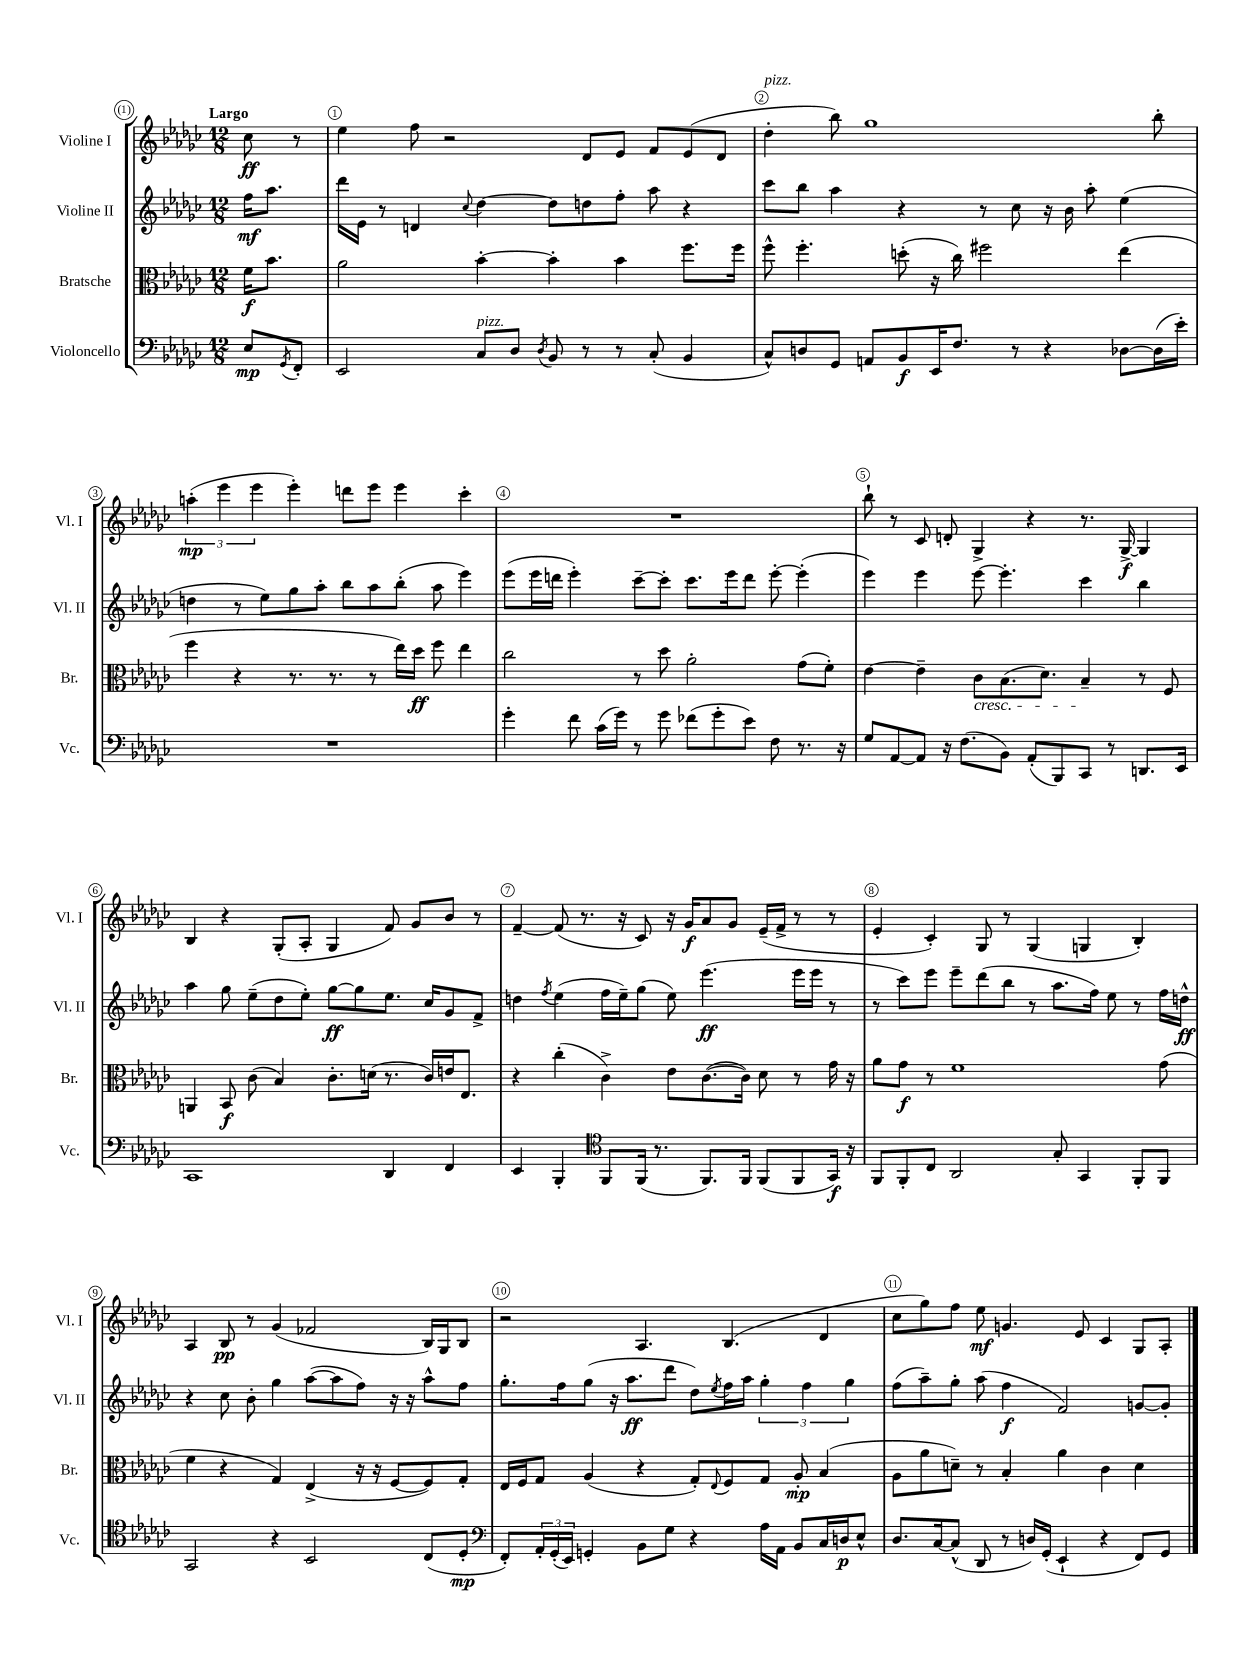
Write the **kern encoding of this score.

**kern	**dynam	**kern	**dynam	**kern	**dynam	**kern	**dynam
*part4	*part4	*part3	*part3	*part2	*part2	*part1	*part1
*staff4	*staff4	*staff3	*staff3	*staff2	*staff2	*staff1	*staff1
*I"Violoncello	*	*I"Bratsche	*	*I"Violine II	*	*I"Violine I	*
*I'Vc.	*	*I'Br.	*	*I'Vl. II	*	*I'Vl. I	*
*clefF4	*	*clefC3	*	*clefG2	*	*clefG2	*
*k[b-e-a-d-g-c-]	*	*k[b-e-a-d-g-c-]	*	*k[b-e-a-d-g-c-]	*	*k[b-e-a-d-g-c-]	*
*M12/8	*	*M12/8	*	*M12/8	*	*M12/8	*
=	=	=	=	=	=	=	=
!	!	!	!	!	!	!LO:TX:a:B:t=Largo	!
8E-/L	mp	16f\KL	f	16ff\KL	mf	8cc-\	ff
.	.	8.b-\J	.	8.aa-\J	.	.	.
8qGG-/	.	.	.	.	.	.	.
8FF'/J	.	.	.	.	.	8r	.
=1	=1	=1	=1	=1	=1	=1	=1
2EE-/	.	2a-\	.	16ddd-\LL	.	4ee-\	.
.	.	.	.	16e-\JJ	.	.	.
.	.	.	.	8r	.	.	.
.	.	.	.	4dn/	.	8ff\	.
.	.	.	.	.	.	2r	.
.	.	.	.	8qqcc-/	.	.	.
!LO:TX:a:i:t=pizz.	!	!	!	!	!	!	!
8C-/L	.	[4b-'\	.	[4dd-\	.	.	.
8D-/J	.	.	.	.	.	.	.
8qD-/	.	.	.	.	.	.	.
8BB-/	.	4b-'\]	.	8dd-\L]	.	.	.
8r	.	.	.	8ddn\	.	8d-/L	.
8r	.	4b-\	.	8ff'\J	.	8e-/J	.
(8C-'/	.	.	.	8aa-\	.	8f/L	.
4BB-/	.	8.ff\L	.	4r	.	(8e-/	.
.	.	.	.	.	.	8d-/J	.
.	.	16ff\Jk	.	.	.	.	.
=2	=2	=2	=2	=2	=2	=2	=2
!	!	!	!	!	!	!LO:TX:a:i:t=pizz.	!
8C-^^/L)	.	8ff^^\	.	8ccc-\L	.	4dd-'\	.
8Dn/	.	4.ff'\	.	8bb-\J	.	.	.
8GG-/J	.	.	.	4aa-\	.	8bb-\)	.
8AAn/L	.	.	.	.	.	1gg-	.
8BB-/	f	(8ddn'\	.	4r	.	.	.
16EE-/K	.	16r	.	.	.	.	.
8.F/J	.	16cc-\)	.	.	.	.	.
.	.	2ff#X\	.	8r	.	.	.
8r	.	.	.	8cc-\	.	.	.
4r	.	.	.	16r	.	.	.
.	.	.	.	16b-\	.	.	.
.	.	.	.	8aa-'\	.	.	.
[8D-X\L	.	(4ee-\	.	(4ee-\	.	.	.
(16D-\L]	.	.	.	.	.	8bb-'\	.
16e-'\JJ)	.	.	.	.	.	.	.
!!LO:LB:g=z
=3	=3	=3	=3	=3	=3	=3	=3
1.r	.	4ff\	.	4ddn\	.	(6aan'\	mp
.	.	.	.	.	.	6eee-\	.
.	.	4r	.	8r	.	.	.
.	.	.	.	.	.	6eee-\	.
.	.	.	.	8ee-\L)	.	.	.
.	.	8.r	.	8gg-\	.	4eee-'\)	.
.	.	.	.	8aa-'\J	.	.	.
.	.	8.r	.	.	.	.	.
.	.	.	.	8bb-\L	.	8dddn\L	.
.	.	8r	.	8aa-\	.	8eee-\J	.
.	.	16ee-\LL)	.	(8bb-'\J	.	4eee-\	.
.	.	16dd-\JJ	ff	.	.	.	.
.	.	8ff\	.	8aa-\	.	.	.
.	.	4ee-\	.	4eee-\)	.	4ccc-'\	.
=4	=4	=4	=4	=4	=4	=4	=4
4g-'\	.	2cc-\	.	(8eee-\L	.	1.r	.
.	.	.	.	16eee-\L	.	.	.
.	.	.	.	16dddn\JJ	.	.	.
8f\	.	.	.	4eee-'\)	.	.	.
(16c-\LL	.	.	.	.	.	.	.
16g-\JJ)	.	.	.	.	.	.	.
8r	.	8r	.	[8ccc-~\L	.	.	.
8g-\	.	8dd-\	.	8ccc-'\J]	.	.	.
(8f-X\L	.	2a-'\	.	8.ccc-\L	.	.	.
8g-'\	.	.	.	.	.	.	.
.	.	.	.	16eee-\k	.	.	.
8e-\J)	.	.	.	8ddd\J	.	.	.
8F\	.	.	.	[8eee-'\	.	.	.
8.r	.	(8g-\L	.	(4eee-'\]	.	.	.
.	.	8f'\J)	.	.	.	.	.
16r	.	.	.	.	.	.	.
=5	=5	=5	=5	=5	=5	=5	=5
8G-/L	.	[4e-\	.	4eee-\)	.	8bb-`\	.
[8AA-/	.	.	.	.	.	8r	.
8AA-/J]	.	4e-~\]	.	4eee-\	.	8c-/	.
16r	.	.	.	.	.	8dn'/	.
(8.F\L	.	.	.	.	.	.	.
!	!	!LO:TX:b:i:t=cresc.	!	!	!	!	!
.	.	8c-\L	.	[8eee-\	.	4G-^/	.
8BB-\J)	.	(8.B-\	.	4.eee-'\]	.	.	.
(8AA-'/L	.	.	.	.	.	4r	.
.	.	8.d-\J)	.	.	.	.	.
8BBB-/)	.	.	.	.	.	.	.
8CC-/J	.	4B-~/	.	4ccc-\	.	8.r	.
8r	.	.	.	.	.	.	.
.	.	.	.	.	.	[16G-^/	f
8.DDn/L	.	8r	.	4bb-\	.	4G-/]	.
.	.	8F/	.	.	.	.	.
16EE-/Jk	.	.	.	.	.	.	.
!!LO:LB:g=z
=6	=6	=6	=6	=6	=6	=6	=6
1CC-	.	4AAn/	.	4aa-\	.	4B-/	.
.	.	8BB-/	f	8gg-\	.	4r	.
.	.	(8c-\	.	(8ee-~\L	.	.	.
.	.	4B-/)	.	8dd-\	.	(8G-'/L	.
.	.	.	.	8ee-'\J)	.	8A-'/J	.
.	.	8.c-'\L	.	[8gg-\L	ff	4G-/	.
.	.	.	.	8gg-\]	.	.	.
.	.	(16dn\Jk	.	.	.	.	.
4DD-/	.	8.r	.	8.ee-\J	.	8f/)	.
.	.	.	.	.	.	8g-/L	.
.	.	16c-/LL)	.	16cc-/KL	.	.	.
4FF/	.	16en/J	.	8g-/	.	8b-/J	.
.	.	8.E-/J	.	.	.	.	.
.	.	.	.	8f^/J	.	8r	.
=7	=7	=7	=7	=7	=7	=7	=7
4EE-/	.	4r	.	4ddn\	.	[4f~/	.
.	.	.	.	8qff/	.	.	.
4BBB-'/	.	(4cc-'\	.	(4ee-\	.	(8f/]	.
.	.	.	.	.	.	8.r	.
*clefC4	*	*	*	*	*	*	*
8FF/L	.	4c-^\)	.	16ff\LL	.	.	.
.	.	.	.	16ee-~\J)	.	16r	.
(16FF/Jk	.	.	.	(8gg-\J	.	8c-/)	.
8.r	.	.	.	.	.	.	.
.	.	8e-\L	.	8ee-\)	.	16r	.
.	.	.	.	.	.	16g-/KL	f
8.FF/L)	.	([8.c-\	.	(4.eee-\	ff	8a-/	.
.	.	.	.	.	.	8g-/J	.
16FF/Jk	.	16c-\Jk])	.	.	.	.	.
(8FF/L	.	8d-\	.	.	.	(16e-~/LL	.
.	.	.	.	.	.	16f^/JJ	.
8FF/	.	8r	.	16eee-\LL	.	8r	.
.	.	.	.	16eee-\JJ	.	.	.
16GG-/Jk)	f	16g-\	.	8r	.	8r	.
16r	.	16r	.	.	.	.	.
=8	=8	=8	=8	=8	=8	=8	=8
8FF/L	.	8a-\L	.	8r	.	4e-'/	.
8FF'/	.	8g-\J	f	8ccc-\L)	.	.	.
8C-/J	.	8r	.	8eee-\J	.	4c-'/)	.
2AA-/	.	1f	.	8eee-~\L	.	.	.
.	.	.	.	(8ddd-\	.	8G-/	.
.	.	.	.	8bb-\J	.	8r	.
.	.	.	.	8r	.	(4G-/	.
8G-'/	.	.	.	8.aa-\L	.	.	.
4GG-/	.	.	.	.	.	4Gn/	.
.	.	.	.	16ff\Jk)	.	.	.
.	.	.	.	8ee-\	.	.	.
8FF'/L	.	.	.	8r	.	4B-'/)	.
8FF/J	.	(8g-\	.	16ff\LL	.	.	.
.	.	.	.	16ddn^^\JJ	ff	.	.
!!LO:LB:g=z
=9	=9	=9	=9	=9	=9	=9	=9
2GG-/	.	4f\	.	4r	.	4A-/	.
.	.	4r	.	8cc-\	.	8B-/	pp
.	.	.	.	8b-'\	.	8r	.
4r	.	4G-/)	.	4gg-\	.	(4g-/	.
2BB-/	.	(4E-^/	.	([8aa-\L	.	2f-X/	.
.	.	.	.	8aa-\]	.	.	.
.	.	16r	.	8ff\J)	.	.	.
.	.	16r	.	.	.	.	.
.	.	[8F/L	.	16r	.	.	.
.	.	.	.	16r	.	.	.
(8C-/L	.	8F/])	.	8aa-^^\L	.	16B-/LL)	.
.	.	.	.	.	.	16G-/J	.
8D-'/J	mp	8G-'/J	.	8ff\J	.	8B-/J	.
=10	=10	=10	=10	=10	=10	=10	=10
*clefF4	*	*	*	*	*	*	*
8FF'/L)	.	16E-/LL	.	8.gg-'\L	.	2r	.
.	.	16F/J	.	.	.	.	.
24AA-'/L	.	8G-/J	.	.	.	.	.
(24GG-'/	.	.	.	.	.	.	.
.	.	.	.	16ff\k	.	.	.
24EE-/JJ)	.	.	.	.	.	.	.
4GGn'/	.	(4A-/	.	(8gg-\J	.	.	.
.	.	.	.	16r	.	.	.
.	.	.	.	8.aa-\L	ff	.	.
8BB-\L	.	4r	.	.	.	4.A-/	.
8G-\J	.	.	.	8ddd-\J	.	.	.
4r	.	8G-'/L)	.	8dd-\L)	.	.	.
.	.	8qqE-/	.	8qee-/	.	.	.
.	.	8F/	.	16ff\L	.	(4.B-/	.
.	.	.	.	16aa-\JJ	.	.	.
16A-\LL	.	8G-/J	.	6gg-'\	.	.	.
16AA-\JJ	.	.	.	.	.	.	.
8BB-/L	.	8A-'/	mp	.	.	.	.
.	.	.	.	6ff\	.	.	.
16C-/L	.	(4B-/	.	.	.	4d-/	.
16Dn/J	p	.	.	.	.	.	.
.	.	.	.	6gg-\	.	.	.
8E-^^/J	.	.	.	.	.	.	.
=11	=11	=11	=11	=11	=11	=11	=11
8.D-/L	.	8A-\L	.	(8ff\L	.	8cc-\L	.
.	.	8a-\	.	8aa-~\)	.	8gg-\)	.
[16C-/k	.	.	.	.	.	.	.
(8C-^^/J]	.	8dn~\J)	.	8gg-'\J	.	8ff\J	.
8DD-/	.	8r	.	(8aa-\	.	8ee-\	mf
8r	.	4B-'/	.	4ff\	f	4.gn/	.
16Dn/LL)	.	.	.	.	.	.	.
(16GG-'/JJ	.	.	.	.	.	.	.
4EE-`/	.	4a-\	.	2f/)	.	.	.
.	.	.	.	.	.	8e-/	.
4r	.	4c-\	.	.	.	4c-/	.
8FF/L)	.	4d\	.	[8gn/L	.	8G-/L	.
8GG-/J	.	.	.	8g'/J]	.	8A-'/J	.
==	==	==	==	==	==	==	==
*-	*-	*-	*-	*-	*-	*-	*-
